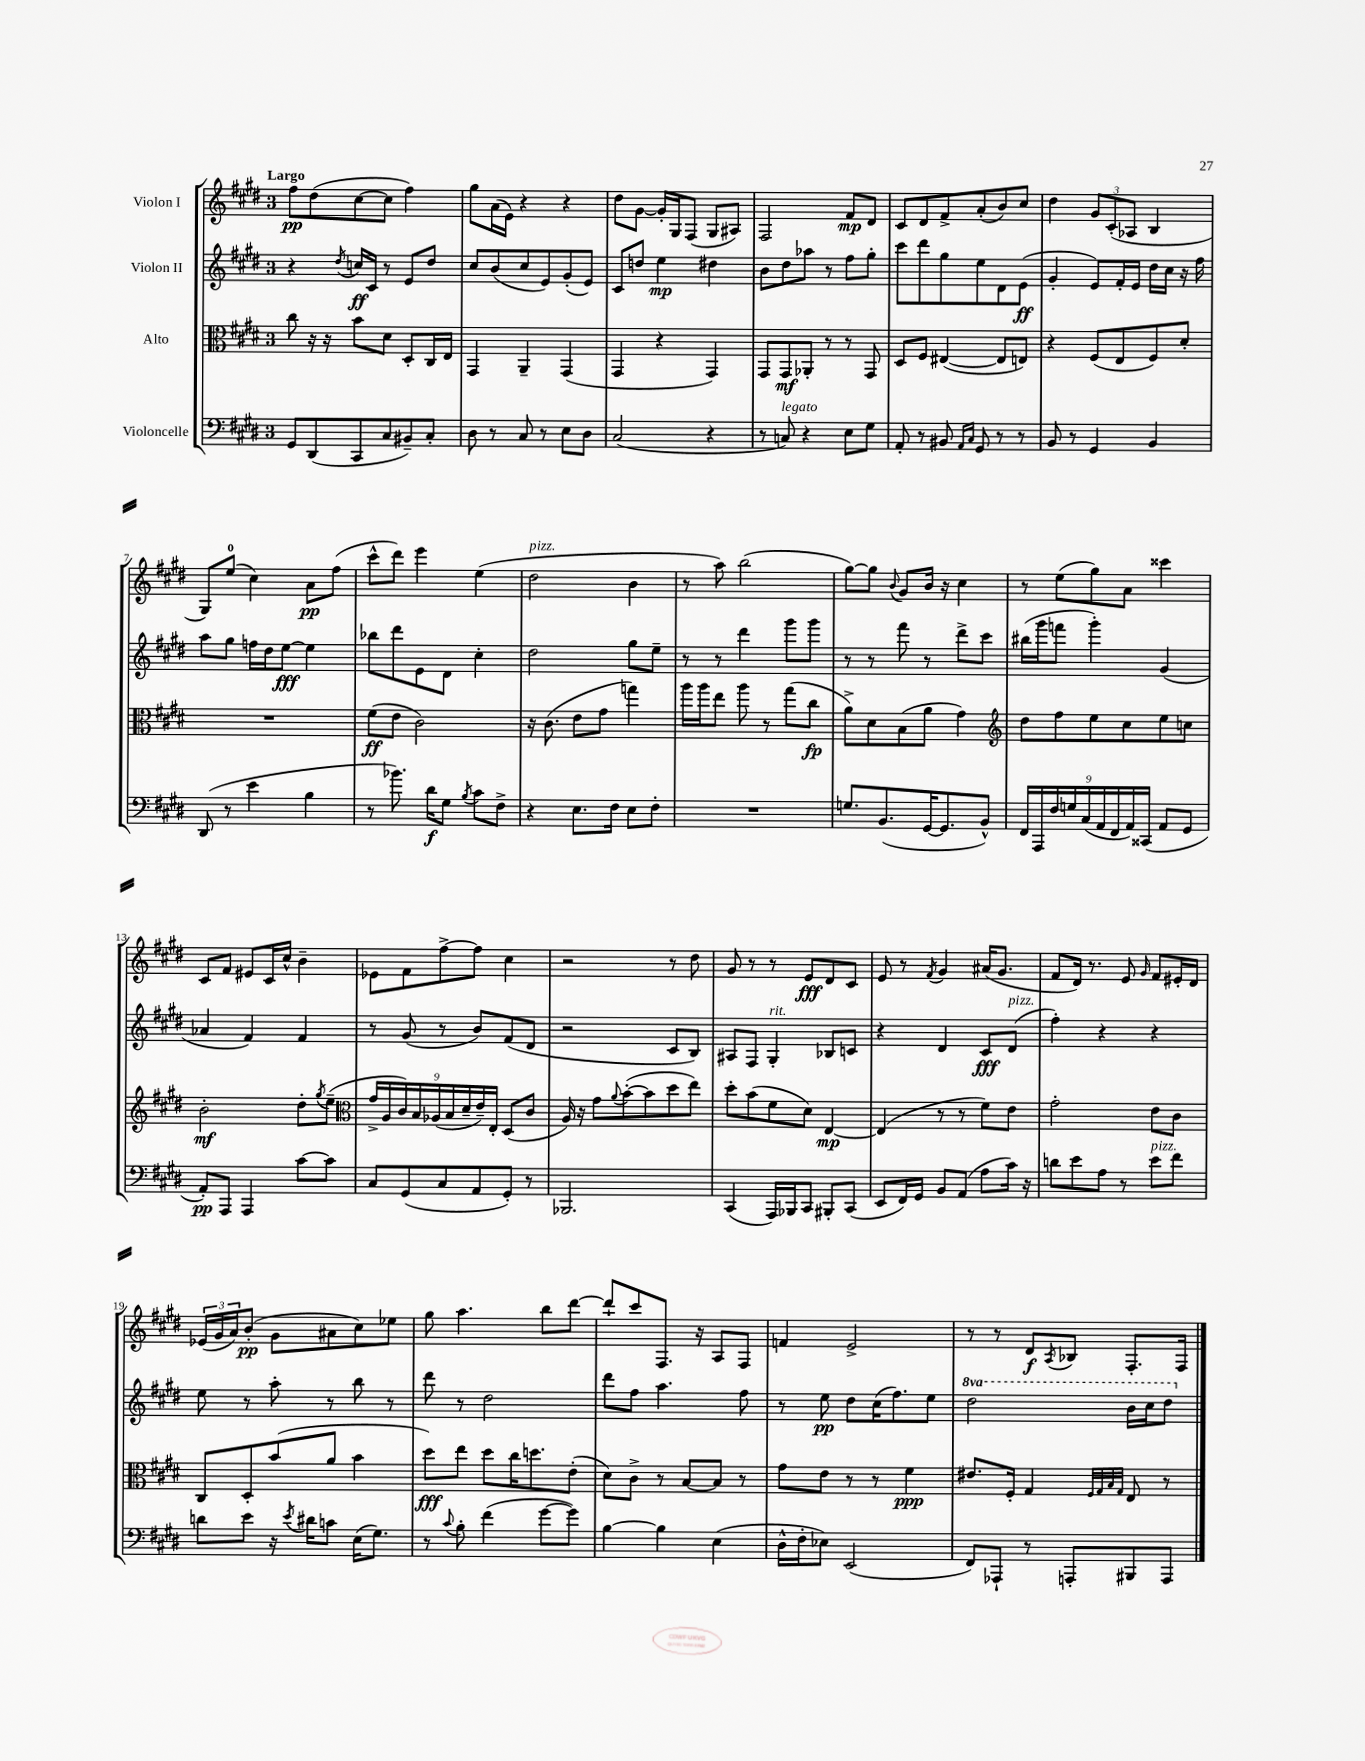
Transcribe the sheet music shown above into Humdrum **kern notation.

**kern	**dynam	**kern	**dynam	**kern	**dynam	**kern	**dynam
*part4	*part4	*part3	*part3	*part2	*part2	*part1	*part1
*staff4	*staff4	*staff3	*staff3	*staff2	*staff2	*staff1	*staff1
*I"Violoncelle	*	*I"Alto	*	*I"Violon II	*	*I"Violon I	*
*clefF4	*	*clefC3	*	*clefG2	*	*clefG2	*
*k[f#c#g#d#]	*	*k[f#c#g#d#]	*	*k[f#c#g#d#]	*	*k[f#c#g#d#]	*
*M3/4	*	*M3/4	*	*M3/4	*	*M3/4	*
=1	=1	=1	=1	=1	=1	=1	=1
!	!	!	!	!	!	!LO:TX:a:B:t=Largo	!
8GG#/L	.	8cc#\	.	4r	.	8ff#\L	pp
(8DD#/	.	16r	.	.	.	(8dd#\	.
.	.	16r	.	.	.	.	.
.	.	.	.	8qdd#/	.	.	.
8CC#/	.	8b\L	.	16ccn/LL	ff	[8cc#\	.
.	.	.	.	16c#/JJ	.	.	.
8C#/	.	8d#\J	.	8r	.	8cc#\J]	.
8BB#X~/)	.	8D#'/L	.	8e/L	.	4ff#\)	.
8C#'/J	.	16C#/L	.	8dd#/J	.	.	.
.	.	16E/JJ	.	.	.	.	.
=2	=2	=2	=2	=2	=2	=2	=2
8D#\	.	4GG#/	.	8cc#/L	.	8gg#\L	.
8r	.	.	.	(8b/	.	(16a\L	.
.	.	.	.	.	.	16e\JJ)	.
8C#/	.	4AA~/	.	8cc#/	.	4r	.
8r	.	.	.	8e/)	.	.	.
8E\L	.	(4GG#/	.	(8g#'/	.	4r	.
8D#\J	.	.	.	8e/J)	.	.	.
=3	=3	=3	=3	=3	=3	=3	=3
(2C#/	.	4GG#/	.	8c#/L	.	8dd#\L	.
.	.	.	.	8ddn/J	.	[8g#\J	.
.	.	4r	.	4ee\	mp	16g#'/LL]	.
.	.	.	.	.	.	16G#/J	.
.	.	.	.	.	.	(8F#/J	.
4r	.	4GG#/)	.	4dd#X\	.	8G#/L	.
.	.	.	.	.	.	8A#X/J)	.
=4	=4	=4	=4	=4	=4	=4	=4
8r	.	8GG#/L	.	8b\L	.	2F#/	.
!LO:TX:a:i:t=legato	!	!	!	!	!	!	!
8Cn/)	.	8GG#/	mf	8dd#\	.	.	.
4r	.	8AA-X'/J	.	8aa-X\J	.	.	.
.	.	8r	.	8r	.	.	.
8E\L	.	8r	.	8ff#\L	.	8f#/L	mp
8G#\J	.	8GG#/	.	8gg#'\J	.	8d#/J	.
=5	=5	=5	=5	=5	=5	=5	=5
8AA'/	.	8D#/L	.	8ccc#\L	.	8c#/L	.
8r	.	8F#/J	.	8ddd#\	.	8d#/	.
8BB#X/	.	([4E#X/	.	8gg#\	.	8f#^/	.
16qqAA/LL	.	.	.	.	.	.	.
16qqC#/JJ	.	.	.	.	.	.	.
8GG#/	.	.	.	8ee\	.	(8a'/	.
8r	.	8E#/L]	.	8d#\	.	8b/)	.
8r	.	8En/J)	.	(8e\J	ff	8cc#/J	.
=6	=6	=6	=6	=6	=6	=6	=6
8BB/	.	4r	.	4g#'/	.	4dd#\	.
8r	.	.	.	.	.	.	.
4GG#/	.	(8F#/L	.	8e/L)	.	12g#/L	.
.	.	.	.	.	.	(12c#'/	.
.	.	8E/	.	16f#'/L	.	.	.
.	.	.	.	.	.	12A-X/J	.
.	.	.	.	16e/JJ	.	.	.
4BB/	.	8F#/)	.	16dd#\LL	.	4B/	.
.	.	.	.	16cc#\JJ	.	.	.
.	.	8d#'/J	.	16r	.	.	.
.	.	.	.	16ff#\	.	.	.
!!LO:LB:g=z
=7	=7	=7	=7	=7	=7	=7	=7
(8DD#/	.	2.r	.	8aa\L	.	8G#/L)	.
8r	.	.	.	8gg#\J	.	(8ee/J	.
4e\	.	.	.	16ffn\LL	.	4cc#\)	.
.	.	.	.	16dd#\J	.	.	.
.	.	.	.	[8ee\J	fff	.	.
4B\	.	.	.	4ee\]	.	8a\L	pp
.	.	.	.	.	.	(8ff#\J	.
=8	=8	=8	=8	=8	=8	=8	=8
8r	.	(8f#\L	ff	8bb-X\L	.	8ccc#^^\L	.
8.b-X\)	.	8e\J	.	8ddd#\	.	8ddd#\J)	.
.	.	2c#\)	.	8e\	.	4eee\	.
16d#\KL	f	.	.	.	.	.	.
8G#\J	.	.	.	8d#\J	.	.	.
8qB/	.	.	.	.	.	.	.
8c#\L	.	.	.	4cc#'\	.	(4ee\	.
8F#^\J	.	.	.	.	.	.	.
=9	=9	=9	=9	=9	=9	=9	=9
!	!	!	!	!	!	!LO:TX:a:i:t=pizz.	!
4r	.	16r	.	2dd#\	.	2dd#\	.
.	.	(8.c#\	.	.	.	.	.
8.E\L	.	8e\L	.	.	.	.	.
.	.	8g#\J	.	.	.	.	.
16F#\Jk	.	.	.	.	.	.	.
8E\L	.	4ggn\)	.	8gg#\L	.	4b\	.
8F#'\J	.	.	.	8ee~\J	.	.	.
=10	=10	=10	=10	=10	=10	=10	=10
2.r	.	16aa\LL	.	8r	.	8r	.
.	.	16aa\J	.	.	.	.	.
.	.	8ee\J	.	8r	.	8aa\)	.
.	.	8aa\	.	4ddd#\	.	(2bb\	.
.	.	8r	.	.	.	.	.
.	.	(8gg#\L	.	8ggg#\L	.	.	.
.	.	8cc#\J	fp	8ggg#\J	.	.	.
=11	=11	=11	=11	=11	=11	=11	=11
8.Gn/L	.	8a^\L)	.	8r	.	[8gg#\L)	.
.	.	8d#\	.	8r	.	8gg#\J]	.
(8.BB/	.	.	.	.	.	.	.
.	.	.	.	.	.	8qqb/	.
.	.	(8B\	.	8fff#\	.	8g#/L	.
[16GG#/K	.	8a\J	.	8r	.	16b/Jk	.
8.GG#/]	.	.	.	.	.	16r	.
.	.	4g#\)	.	8ddd#^\L	.	4cc#\	.
8BB^^/J)	.	.	.	8ccc#\J	.	.	.
=12	=12	=12	=12	=12	=12	=12	=12
*	*	*clefG2	*	*	*	*	*
18FF#/LL	.	8dd#\L	.	(16bb#X\LL	.	8r	.
18AAA/	.	.	.	.	.	.	.
.	.	.	.	16ggg#\J	.	.	.
18F#/	.	.	.	.	.	.	.
.	.	8ff#\	.	8fffn\J	.	(8ee\L	.
18Gn/	.	.	.	.	.	.	.
(18C#/	.	.	.	.	.	.	.
.	.	8ee\	.	4ggg#'\)	.	8gg#\)	.
18AA/	.	.	.	.	.	.	.
18FF#/	.	.	.	.	.	.	.
.	.	8cc#\	.	.	.	8a\J	.
18AA/)	.	.	.	.	.	.	.
(18CC##X/JJ	.	.	.	.	.	.	.
8AA/L	.	8ee\	.	(4g#/	.	4ccc##X\	.
8GG#/J	.	8ccn\J	.	.	.	.	.
!!LO:LB:g=z
=13	=13	=13	=13	=13	=13	=13	=13
8AA'/L)	pp	2b'\	mf	4a-X/	.	8c#/L	.
8AAA/J	.	.	.	.	.	8f#/J	.
4AAA/	.	.	.	4f#/)	.	8e#X/L	.
.	.	.	.	.	.	16c#/L	.
.	.	.	.	.	.	16cc#^^/JJ	.
[8c#\L	.	8dd#'\L	.	4f#/	.	4b~\	.
.	.	8qgg#/	.	.	.	.	.
8c#\J]	.	(8ee~\J	.	.	.	.	.
=14	=14	=14	=14	=14	=14	=14	=14
*	*	*clefC3	*	*	*	*	*
8C#/L	.	18g#^/LL	.	8r	.	8e-X\L	.
.	.	18A/	.	.	.	.	.
.	.	18c#/)	.	.	.	.	.
(8GG#/	.	.	.	(8g#/	.	8f#\	.
.	.	18B/	.	.	.	.	.
.	.	(18A-X/	.	.	.	.	.
8C#/	.	.	.	8r	.	[8ff#^\	.
.	.	18B/	.	.	.	.	.
.	.	18d#~/	.	.	.	.	.
8AA/	.	.	.	8b/L)	.	8ff#\J]	.
.	.	18e~/)	.	.	.	.	.
.	.	18E'/JJ	.	.	.	.	.
8GG#'/J)	.	(8D#/L	.	(8f#/	.	4cc#\	.
8r	.	8c#/J	.	8d#/J	.	.	.
=15	=15	=15	=15	=15	=15	=15	=15
2.BBB-X/	.	16A/)	.	2r	.	2r	.
.	.	16r	.	.	.	.	.
.	.	8g#\L	.	.	.	.	.
.	.	8qqa/	.	.	.	.	.
.	.	([8b'\	.	.	.	.	.
.	.	8b\]	.	.	.	.	.
.	.	8dd#\	.	8c#/L	.	8r	.
.	.	8ee\J)	.	8B/J)	.	8dd#\	.
=16	=16	=16	=16	=16	=16	=16	=16
(4CC#/	.	8dd#'\L	.	8A#X/L	.	8g#/	.
.	.	(8b\	.	8F#/J	.	8r	.
!	!	!	!	!LO:TX:a:i:t=rit.	!	!	!
16AAA/LL)	.	8f#\	.	4G#'/	.	8r	.
16BBB-X/J	.	.	.	.	.	.	.
8CC#/J	.	8d#\J)	.	.	.	8e/L	fff
8BBB#X'/L	.	[4E/	mp	8B-X/L	.	8d#/	.
(8CC#/J	.	.	.	8cn/J	.	8c#/J	.
=17	=17	=17	=17	=17	=17	=17	=17
8EE/L	.	(4E/]	.	4r	.	8e/	.
16FF#/L)	.	.	.	.	.	8r	.
16GG#/JJ	.	.	.	.	.	.	.
.	.	.	.	.	.	8qf#/	.
8BB/L	.	8r	.	4d#/	.	4g#/	.
(8AA/J	.	8r	.	.	.	.	.
8A\L	.	8f#\L)	.	8c#/L	fff	(16a#X/KL	.
.	.	.	.	.	.	8.g#/J	.
!	!	!	!	!LO:TX:a:i:t=pizz.	!	!	!
16c#\Jk)	.	8e\J	.	(8d#/J	.	.	.
16r	.	.	.	.	.	.	.
=18	=18	=18	=18	=18	=18	=18	=18
8dn\L	.	2g#'\	.	4ff#'\)	.	8f#/L	.
8e\	.	.	.	.	.	16d#/Jk)	.
.	.	.	.	.	.	8.r	.
8A\J	.	.	.	4r	.	.	.
8r	.	.	.	.	.	8e/	.
.	.	.	.	.	.	16qqg#/	.
!LO:TX:a:i:t=pizz.	!	!	!	!	!	!	!
8e\L	.	8e\L	.	4r	.	8f#/L	.
8f#\J	.	8c#\J	.	.	.	16e#X'/L	.
.	.	.	.	.	.	16d#/JJ	.
!!LO:LB:g=z
=19	=19	=19	=19	=19	=19	=19	=19
8dn\L	.	8C#/L	.	8ee\	.	(24e-X/LL	.
.	.	.	.	.	.	24g#/	.
.	.	.	.	.	.	24a/J)	.
8e\J	.	8D#'/	.	8r	.	(8b'/J	pp
16r	.	(8b/	.	8aa'\	.	8g#\L	.
8qe/	.	.	.	.	.	.	.
16d#X\KL	.	.	.	.	.	.	.
8cn\J	.	8a/J	.	8r	.	8a#X\	.
(16E\KL	.	4b\	.	8bb\	.	8cc#\)	.
8.G#\J)	.	.	.	.	.	.	.
.	.	.	.	8r	.	8ee-X\J	.
=20	=20	=20	=20	=20	=20	=20	=20
8r	.	8dd#\L)	fff	8ddd#\	.	8gg#\	.
8qqc#/	.	.	.	.	.	.	.
8B'\	.	8ee\J	.	8r	.	4.aa\	.
(4f#\	.	8dd#\L	.	2dd#\	.	.	.
.	.	16cc#\K	.	.	.	.	.
.	.	8.ddn\	.	.	.	.	.
[8g#\L	.	.	.	.	.	8bb\L	.
8g#\J])	.	(8e'\J	.	.	.	[8ddd#\J	.
=21	=21	=21	=21	=21	=21	=21	=21
[4B\	.	8d#\L)	.	8ddd#\L	.	8ddd#`/L]	.
.	.	8c#^\J	.	8ff#\J	.	8ccc#/	.
4B\]	.	8r	.	4.aa\	.	8.F#/J	.
.	.	[8B/L	.	.	.	.	.
.	.	.	.	.	.	16r	.
(4E\	.	8B/J]	.	.	.	8A/L	.
.	.	8r	.	8ff#\	.	8F#/J	.
=22	=22	=22	=22	=22	=22	=22	=22
16D#^^\LL	.	8g#\L	.	8r	.	4fn/	.
16F#'\J	.	.	.	.	.	.	.
8E-X\J)	.	8e\J	.	8ee\	pp	.	.
(2EE/	.	8r	.	8dd#\L	.	2e^/	.
.	.	8r	.	(16cc#\K	.	.	.
.	.	.	.	8.ff#\)	.	.	.
.	.	4f#\	ppp	.	.	.	.
.	.	.	.	8ee\J	.	.	.
=23	=23	=23	=23	=23	=23	=23	=23
*	*	*	*	*8va	*	*	*
8FF#/L)	.	8.e#X/L	.	2ddd#\	.	8r	.
8AAA-X`/J	.	.	.	.	.	8r	.
.	.	16F#'/Jk	.	.	.	.	.
8r	.	4G#/	.	.	.	8d#/L	f
.	.	.	.	.	.	8qA/	.
8AAAn'/L	.	.	.	.	.	8B-X/J	.
.	.	32qqF#/LLL	.	.	.	.	.
.	.	32qqG#/	.	.	.	.	.
.	.	32qqB/	.	.	.	.	.
.	.	32qqG#/JJJ	.	.	.	.	.
8BBB#X/	.	8E/	.	16bb\LL	.	8.F#'/L	.
.	.	.	.	16ccc#\J	.	.	.
8AAA/J	.	8r	.	8ddd#\J	.	.	.
.	.	.	.	.	.	16F#/Jk	.
*	*	*	*	*X8va	*	*	*
==	==	==	==	==	==	==	==
*-	*-	*-	*-	*-	*-	*-	*-
